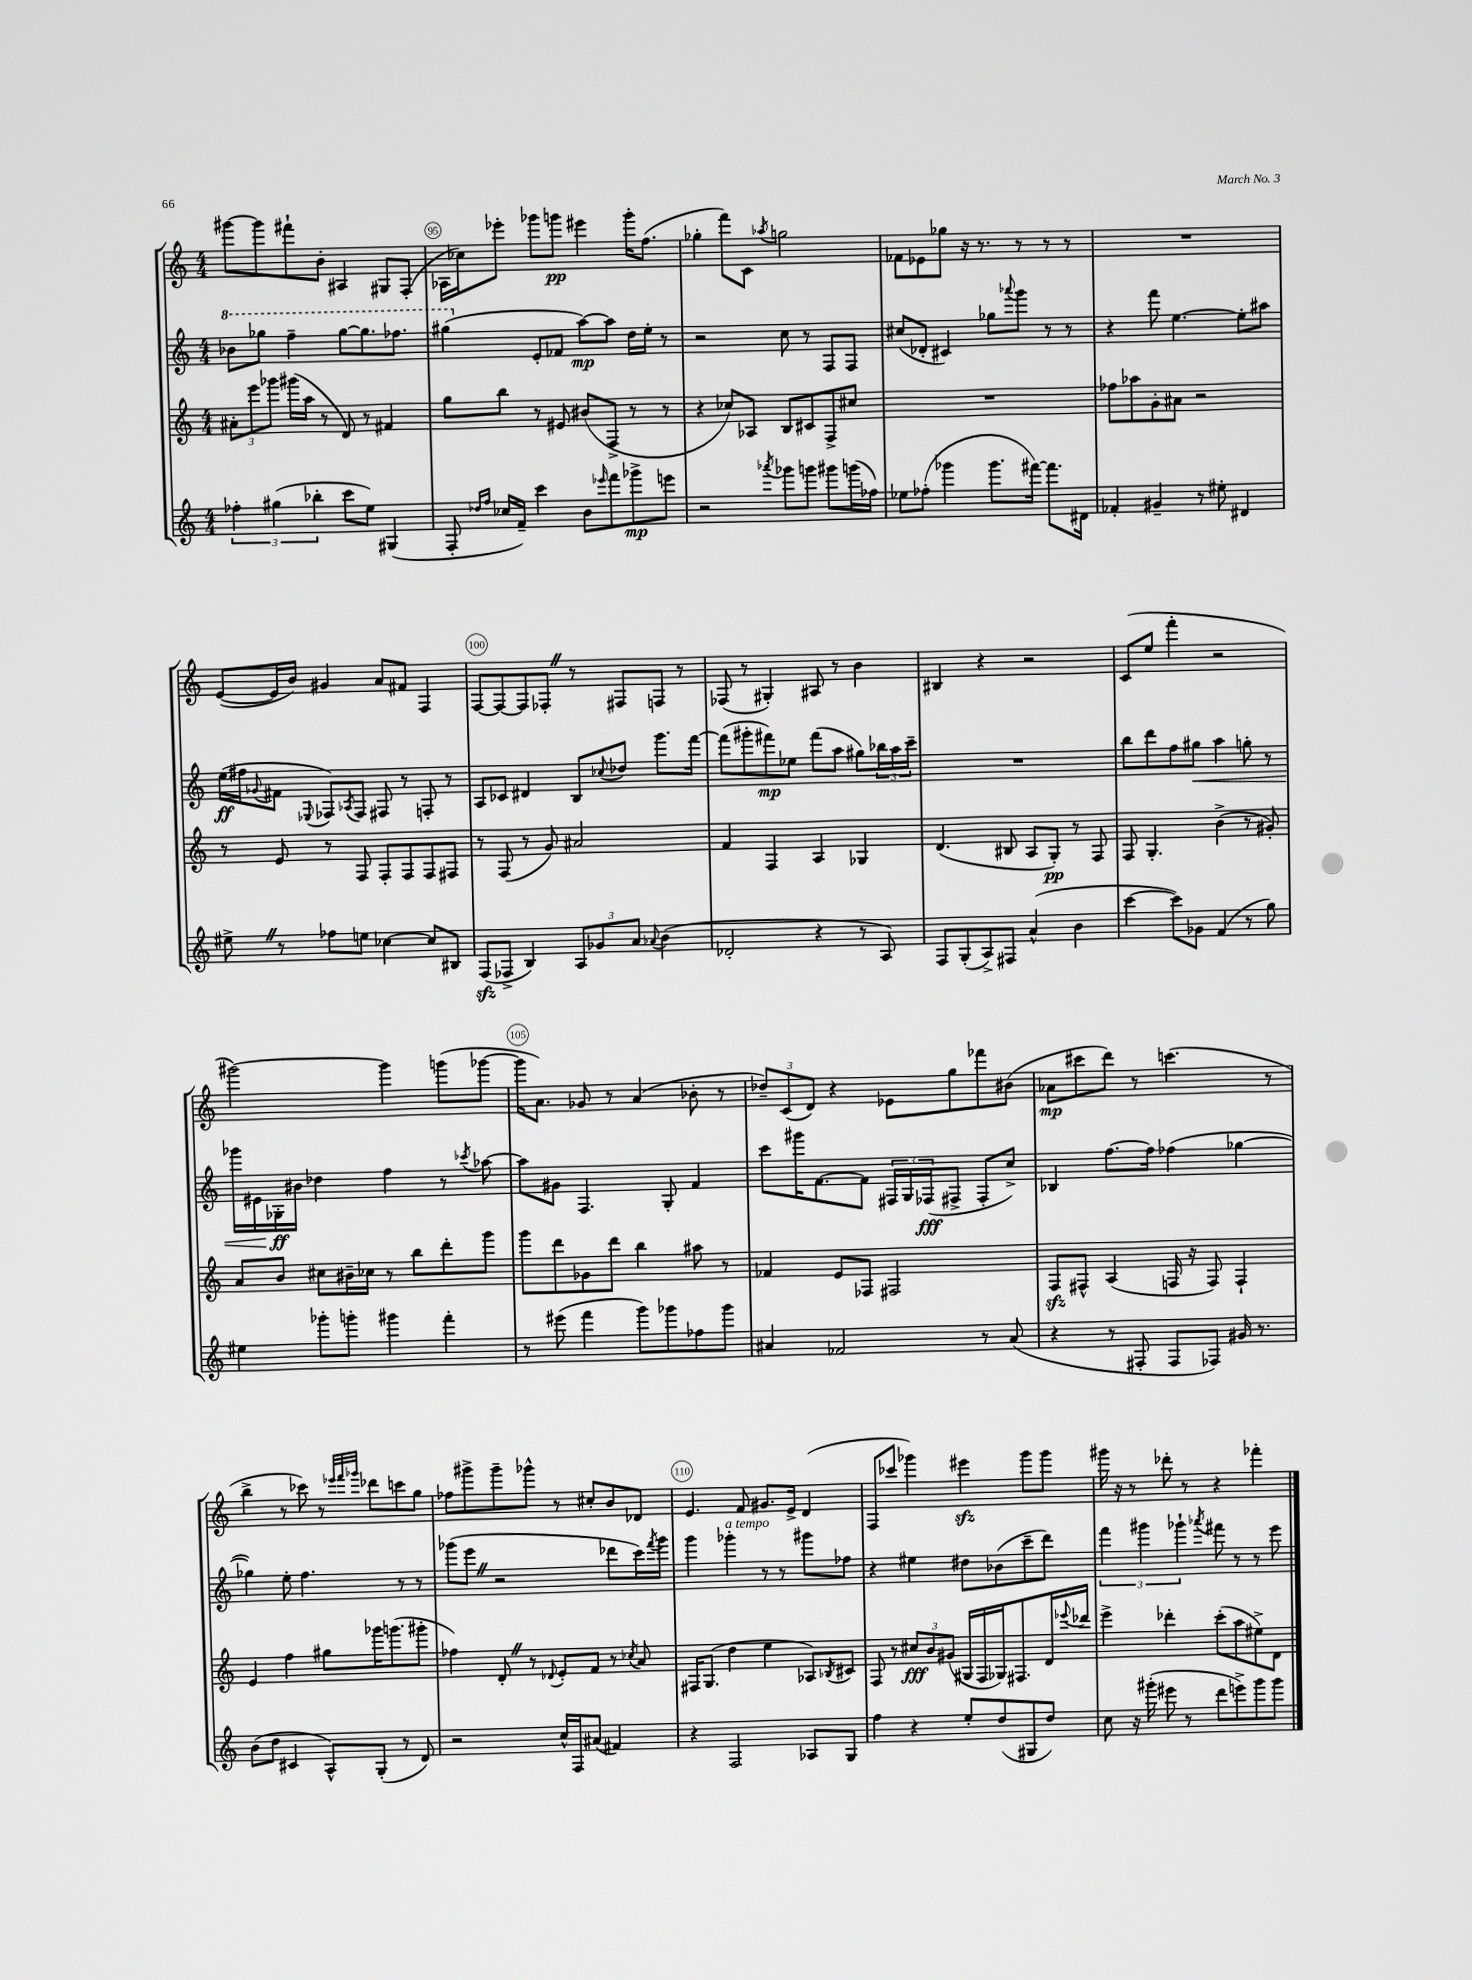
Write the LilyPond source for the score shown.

<<
\new StaffGroup <<
\new Staff = "s0" {
    \clef treble \key c \major \numericTimeSignature \time 4/4
    gis'''8~ gis'''8 fis'''8-! b'8-. ais4 gis8 f8-.( |
    aes16 ces''16) ees'''8-. ges'''8 g'''8\pp eis'''4 g'''16-. f''8.( |
    ges''4-. f'''8) c'8 \acciaccatura { aes''8 } g''2 |
    fes'8 ees'8 ges''8 r16 r8. r8 r8 r8 |
    R1 |
    e'8~( e'16 b'16) gis'4 a'8 fis'8 f4 |
    f8~ f8~ f8 fes8-. \once \override BreathingSign.text = \markup { \musicglyph "scripts.caesura.straight" } \breathe r8 fis8 f8 r8 |
    fes8( r8 gis4-.) ais8 r8 b'4 |
    bis4 r4 r2 |
    c'8( e''8 f'''4-. r2 |
    gis'''2~) gis'''4 g'''8( ges'''8~ |
    ges'''16 a'8.) ges'8 r8 a'4( bes'8-. r8 |
    \tuplet 3/2 { des''8--) c'8( d'8) } r4 ees'8 g''8 fes'''8 bis'8( |
    aes'8\mp cis'''8 d'''8) r8 c'''4.( r8 |
    b''4-> r8 ces'''8) r8 \grace { ees'''32 f'''32 ges'''32 } des'''8 c'''8 g''8 |
    fes''8 gis'''8-> gis'''8-- ges'''8-^ r8 cis''8-. b'8 des'8 |
    e'4. f'8 gis'8. e'16-> d'4( |
    f8 ces'''8 ges'''4) eis'''4\sfz ges'''8 ges'''8 |
    gis'''16 r16 r8 des'''8-. r8 r4 fes'''4-. \bar "|." |
}
\new Staff = "s1" {
    \clef treble \key c \major \numericTimeSignature \time 4/4
    \ottava #1 bes''8 ges'''8 f'''4-- ges'''8~ ges'''8. fes'''8. |
    gis'''4( \ottava #0 e'8-. fes'8 a''8~\mp) a''8 d''16 e''16-. r8 |
    r2 c''8 r8 f8 f8 |
    cis''8( des'8-. cis'4) ges''8 \appoggiatura { aes'''8 } g'''8 r8 r8 |
    r4 f'''8 e''4.~ e''8-. ais''8 |
    e''16\ff( fis''16 \appoggiatura { ges'8 } fis'8 \appoggiatura { ees8 } fes8) \acciaccatura { aes8 } fes8 fis8 r8 f8-. r8 |
    a8 ces'8 dis'4 b8 \appoggiatura { ces''8 } des''8 g'''8. f'''16~ |
    f'''8( gis'''8-. fis'''8\mp) ees''8 fis'''8( a''8 gis''8) \tuplet 3/2 { bes''16 a''16 c'''16-- } |
    R1 |
    b''8 d'''8 f''8 gis''8\< a''4 g''8-. r8 |
    ges'''16 eis'16 ges16-.\ff\! bis'16 des''4 f''4 r8 \acciaccatura { ces'''8 } aes''8~ |
    aes''8 gis'8 f4. g8-. f'4 |
    c'''8 gis'''16 f'8.~ f'8 \tuplet 3/2 { fis16 g16 fes16\fff( } fis8-> fis8-. c''8->) |
    bes4 f''8.~ f''16 fes''4( ges''4~ |
    ges''4) e''8-. f''4. r8 r8 |
    ges'''8( e'''8 \once \override BreathingSign.text = \markup { \musicglyph "scripts.caesura.straight" } \breathe r2 des'''8 c'''16) \acciaccatura { f'''8 } ges'''16 |
    g'''4 ges'''4-.^\markup { \italic "a tempo" } r8 r8 gis'''8 fes''8 |
    r4 eis''4 dis''8 bes'8( c'''8-- d'''8) |
    \tuplet 3/2 { f'''4 gis'''4 ges'''4-! } \acciaccatura { aes'''8 } fis'''8 r8 r8 e'''8 \bar "|." |
}
\new Staff = "s2" {
    \clef treble \key c \major \numericTimeSignature \time 4/4
    \tuplet 3/2 { ais'8-. e'''8 ges'''8 } gis'''16( a''16 r8 d'8) r8 fis'4 |
    g''8 b''8 r8 eis'8 bis'8( f8-> r8 r8 |
    r4 ces''8) aes8 b8 cis'8 f8-> cis''8 |
    R1 |
    fes''8 aes''8 g'8-. ais'8 r2 |
    r8 e'8 r8 f8 f8-. f8 f8 fis8 |
    r8 f8( r8 g'8) ais'2 |
    f'4 f4 a4 ges4 |
    d'4.( bis8 a8 g8-.\pp) r8 f8 |
    f8 g4.-. b'4->( r8 gis'8-.) |
    a'8 b'8 cis''8 bis'16-- ces''16 r8 b''8 d'''8-. g'''8 |
    g'''8 d'''8 ges'8 d'''8 b''4 ais''8 r8 |
    fes'4 e'8 fes8 fis2 |
    f8\sfz fis8-^ a4( f16 r16 f8) f4-! |
    e'4 f''4 gis''8 ges'''16 g'''8.( gis'''8-. |
    fes''4) d'8-. \once \override BreathingSign.text = \markup { \musicglyph "scripts.caesura.straight" } \breathe r8 \appoggiatura { des'8 } e'8-. f'8 r8 \acciaccatura { ces''8 } a'8 |
    fis16 g8.( d''4 e''4 aes8) \acciaccatura { bes8 } cis'8 |
    f8 r8 \tuplet 3/2 { cis''8\fff b'8 gis'8( } gis16 f16 ges16) fis8. d'16 \appoggiatura { ees'''8 } des'''16 |
    e'''4-> des'''4-. c'''8-.( a''8 eis''8->) d'8 \bar "|." |
}
\new Staff = "s3" {
    \clef treble \key c \major \numericTimeSignature \time 4/4
    \tuplet 3/2 { fes''4-. gis''4( bes''4-. } c'''8 e''8) gis4( |
    f8-. \grace { des''16 f''16 } ces''16 f'16--) c'''4 b'8 \grace { ees'''16 } f'''8 ges'''8->\mp e'''8 |
    r2 \acciaccatura { aes'''8 } ges'''8 g'''8 gis'''8 g'''16( fes''16) |
    ees''8 fes''8-.( ges'''4 ges'''8. fis'''16~) fis'''8. dis'16 |
    fes'4-. gis'4-- r8 eis''8-. dis'4 |
    eis''8-> \once \override BreathingSign.text = \markup { \musicglyph "scripts.caesura.straight" } \breathe r8 fes''8 e''8 ces''4~ ces''8 bis8 |
    f8\sfz( fes8-> b4) \tuplet 3/2 { a8 ges'8 a'8 } \appoggiatura { aes'8 } b'4( |
    des'2-. r4 r8 a8) |
    f8 g8-.( a8->) fis8 a'4-^( b'4 |
    c'''4~ c'''8) ges'8 f'4( r8 g''8) |
    eis''4 ges'''8-. g'''8-. gis'''4 f'''4-. |
    r8 eis'''8( f'''4 g'''8) ges'''8 fes''8 ges'''8 |
    ais'4 fes'2 r8 ais'8( |
    r4 r8 fis8-. fis8 fes8) gis'16 r8. |
    b'8( d''8 cis'4 a8-^) g8-.( r8 d'8) |
    r2 c''16-^ f16 ais'8( fis'4) |
    r4 f2 aes8 g8 |
    f''4 r4 e''8-. d''8( gis8 d''8) |
    c''8 r16 gis'''16-.( eis'''8 r8 d'''8 e'''8->) gis'''8 gis'''8 \bar "|." |
}
>>
>>
\layout { \context { \Score currentBarNumber = #94 \override BarNumber.break-visibility = ##(#f #t #t) barNumberVisibility = #(every-nth-bar-number-visible 5) \override BarNumber.stencil = #(make-stencil-circler 0.1 0.3 ly:text-interface::print) } }
